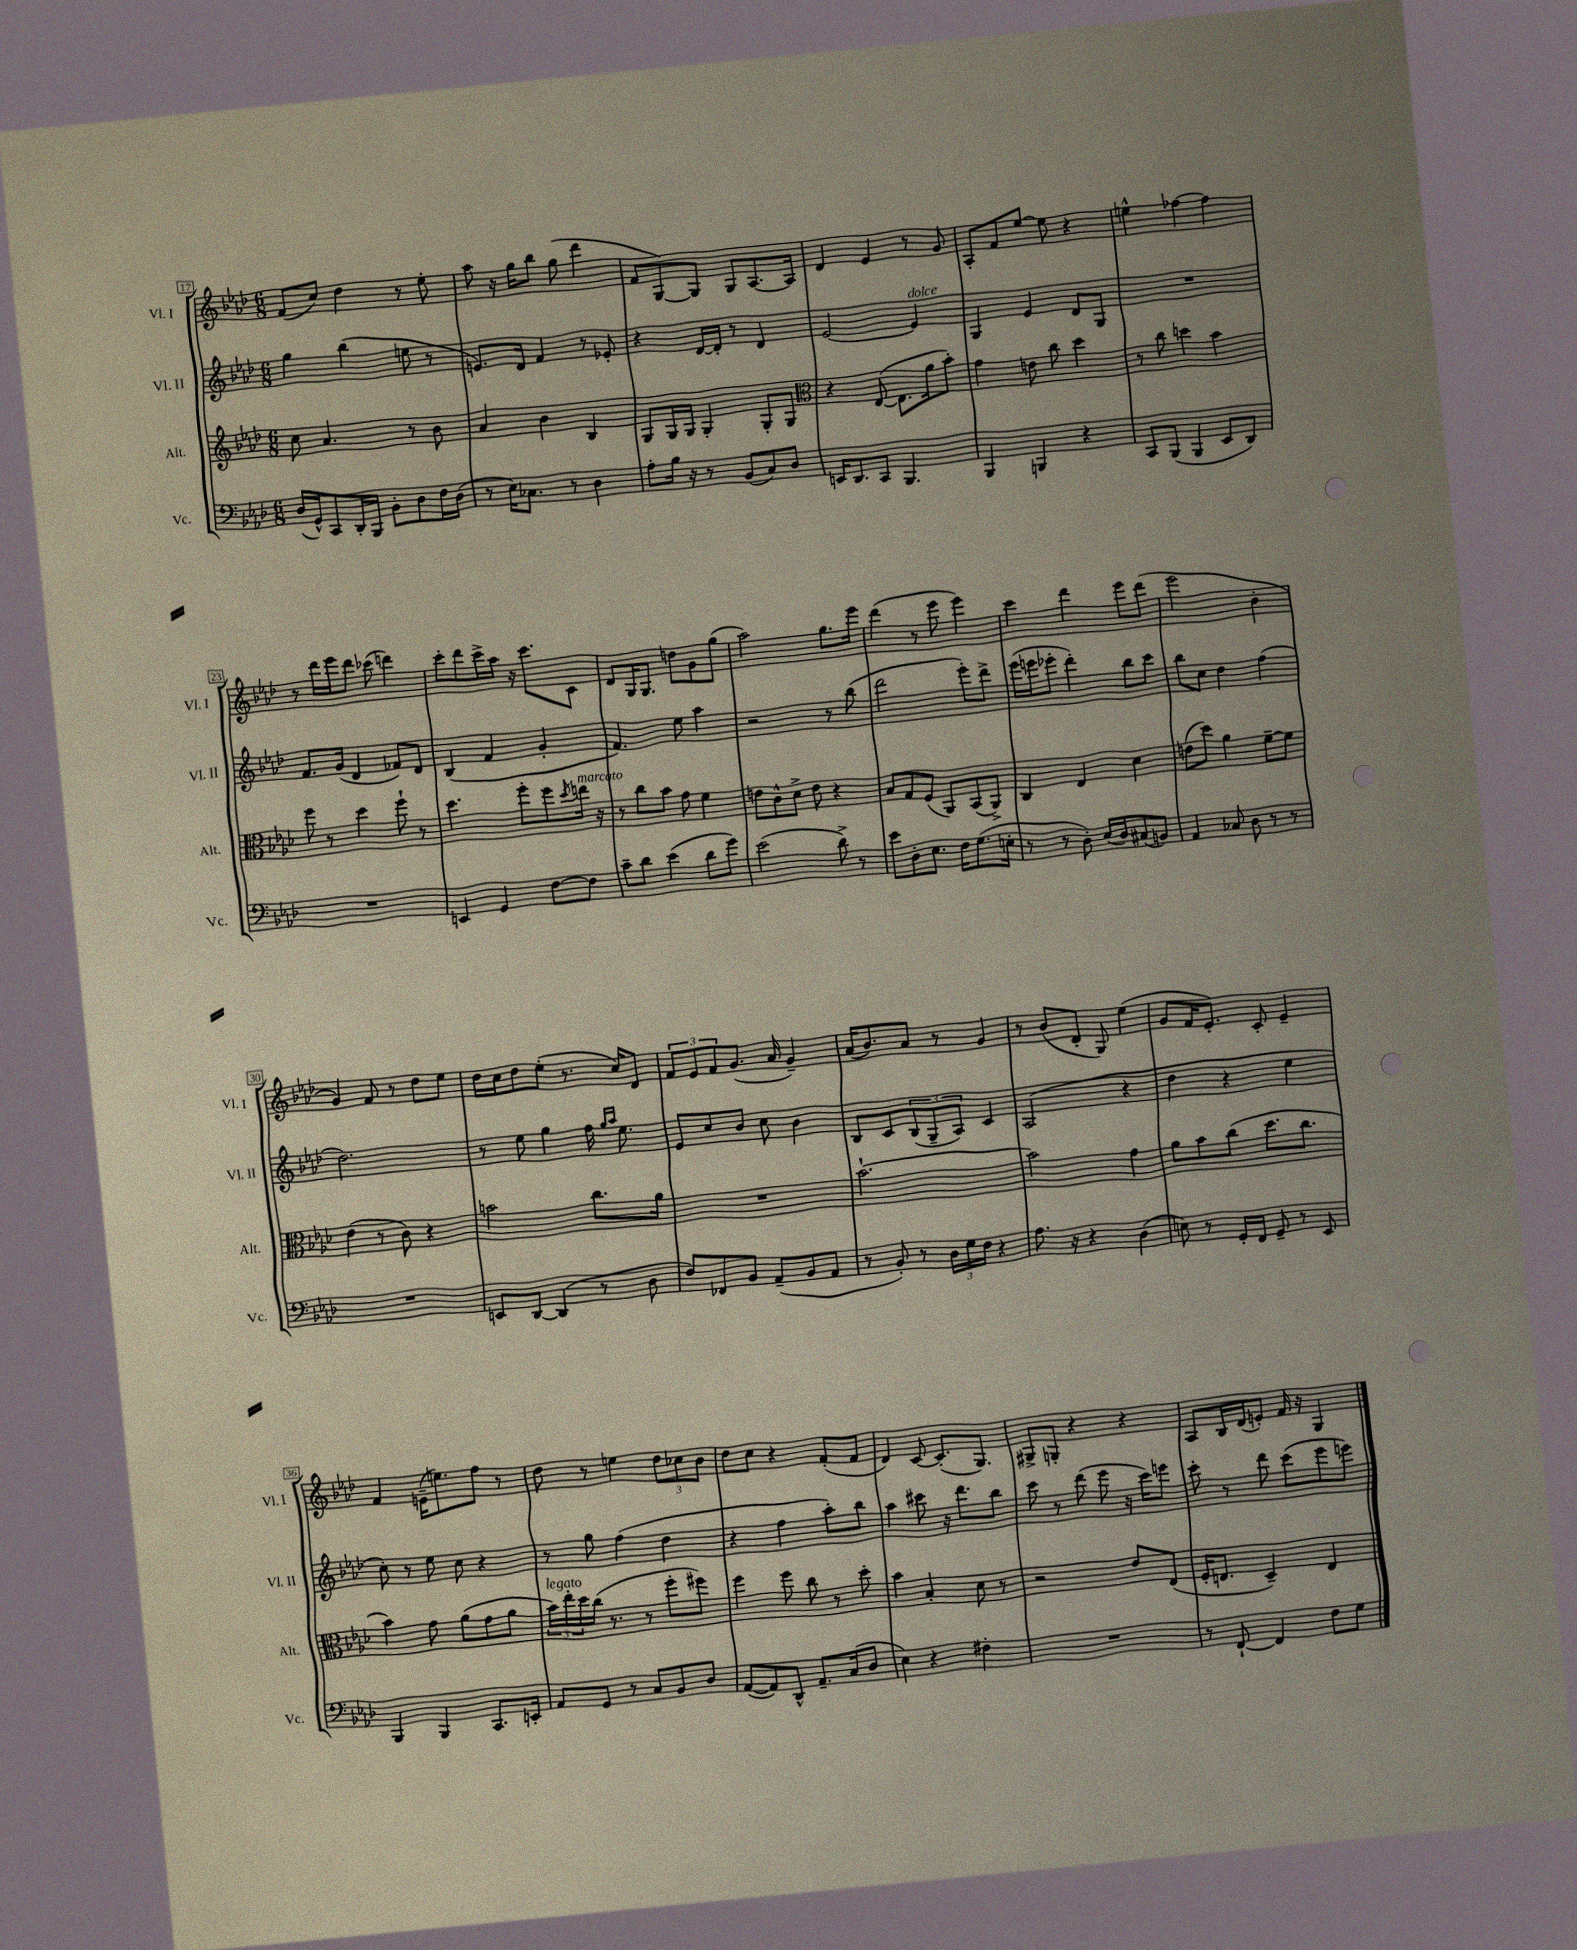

**kern	**kern	**kern	**kern
*staff4	*staff3	*staff2	*staff1
*clefF4	*clefG2	*clefG2	*clefG2
*k[b-e-a-d-]	*k[b-e-a-d-]	*k[b-e-a-d-]	*k[b-e-a-d-]
*M6/8	*M6/8	*M6/8	*M6/8
(16D-	8cc	4gg	(8f
16GG^^)	.	.	.
8CC	4.a-	.	8cc)
16DD-'	.	(4bb-	4dd-
16BBB-	.	.	.
8BB-'	.	.	.
8D-	8r	8ee	8r
16F	8b-	8r	8ee-'
(16D-	.	.	.
=	=	=	=
8r	4a-	8.e)	8aa-
16E-)	.	.	16r
8.C-	.	16d-	16gg
.	4b-	4f	8bb-
8r	.	.	(8gg
4D-	4B-	8r	4ddd-
.	.	8e-'	.
=	=	=	=
8A-'	8G	4r	8f
16B-	16G	.	[8G)
16r	16G	.	.
8r	4G'	[16d-	8G]
.	.	16d-']	.
(8BB-	.	8r	8G
8C)	8G'	4d-	[8.A-
8D-	8G	.	.
.	.	.	16A-]
=	=	=	=
*	*clefC3	*	*
16EE	4r	[2e-	4d-
8.DD-	.	.	.
8CC	([8E-	.	4e-
4.BBB-	8.E-]	.	.
.	.	4e-]	8r
.	16a-	.	.
.	8b-')	.	8g
=	=	=	=
4BBB-	4g	4G	8A-'
.	.	.	8f
4BBB	8e	4e-	[8ee-
.	8cc	.	8ee-]
4r	4dd-	8d-	4r
.	.	8G	.
=	=	=	=
8CC	8r	2.r	4ee^^
(8BBB-	8cc	.	.
4BBB-	4dd	.	[4ff-
8EE-	4b-	.	4ff-]
8DD-)	.	.	.
=	=	=	=
2.r	8ff	8.f	8r
.	8r	.	16ddd-
.	.	(16g	16eee-
.	4dd-	4d-	8ddd-
.	.	.	(8ccc-
.	8ff`	8f-)	4ddd)
.	8r	8d-	.
=	=	=	=
4EE	4.dd-	(4B-	8ccc'
.	.	.	8ddd-
4GG	.	4f	16ccc^
.	.	.	16aa-
.	8ff'	.	16r
.	.	.	8.ccc
[8F	8ff	4g'	.
.	8qdd-	.	.
8F]	16ee	.	8c
.	16r	.	.
=	=	=	=
8c~	8r	4.f)	8d-
8d-	8cc	.	16G
.	.	.	8.G
(4e-	8b-	.	.
.	8g	8ee-	8dd
8d-	4f	4aa-	8g
8g)	.	.	(8gg
=	=	=	=
(2e-	8e	2r	2aa-)
.	8c^^	.	.
.	8d-^	.	.
.	8e	.	.
8d-^)	4r	8r	8.gg
8r	.	(8bb-	.
.	.	.	16eee-
=	=	=	=
8e-	8B-	2ddd-	(4ddd-
8D-'	8G	.	.
8.E-	(8F	.	8r
.	8AA-)	.	8eee-
16F	.	.	.
(8.G	(8BB-	8eee-')	4eee-)
.	8AA-^)	8ddd-^	.
16E'	.	.	.
=	=	=	=
8r	4C	(16eee-	4ccc
.	.	16eee	.
8r	.	8eee-'	.
8D-')	4E-	4ddd-')	4ddd-
(16E-	.	.	.
16D-)	.	.	.
(8C#	4d-	8bb-	8eee-
8BB)	.	8ccc	(8ddd-
=	=	=	=
4AA-	(8e	8bb-	2eee-
.	8dd-)	8cc	.
8C-	4a-	4dd-	.
8D-	.	.	.
8r	[8f~	(4ff	4b-'
8r	8f]	.	.
=	=	=	=
2.r	(4e-	2.dd-)	4g)
.	8r	.	8f
.	8c)	.	8r
.	4r	.	8dd-
.	.	.	8ee-
=	=	=	=
8EE	2b	8r	16dd-
.	.	.	16cc
[8DD-	.	8ee-	8dd-
(4DD-]	.	4gg	(8ee-'
.	.	.	8.r
8r	8.cc	16ff	.
.	.	16qqgg	.
.	.	16qqaa-	.
.	.	8.ee-	16cc)
8D-	.	.	8d-
.	16a-	.	.
=	=	=	=
8F)	2.r	8e-	12f
.	.	.	12e-
8FF-	.	8cc	.
.	.	.	12f
8BB-	.	8b-	(8.g
(8AA-~	.	8cc	.
.	.	.	16a-
8BB-	.	4b-	4g~)
8AA-	.	.	.
=	=	=	=
8r	[2.b-`	8B-	(16a-
.	.	.	8.b-)
8BB-')	.	8c	.
8r	.	(12B-	8a-
.	.	12G~	.
24D-	.	.	8r
24G	.	12A-)	.
24F	.	.	.
4r	.	4c	4g
=	=	=	=
8.A-	2b-]	(2A-	8r
.	.	.	(8b-
16r	.	.	.
4r	.	.	8d-'
.	.	.	8G)
(4D-	4g	4r	(4ee-
=	=	=	=
8E)	8a-	4dd-	8g
8r	8b-	.	16f
.	.	.	8.e-')
16GG'	(8cc	4r	.
16FF	.	.	.
8GG~	8.dd-	.	8c'
8r	.	4ee-	4e-~
.	8.cc	.	.
8EE-	.	.	.
=	=	=	=
4BBB-	4b-)	8cc')	4f
.	.	8r	.
4BBB-	8g	8ee-	(16e~
.	.	.	8.ee)
.	(8a-	8cc	.
8.CC	8g	4r	8ff
.	8a-	.	8r
16EE'	.	.	.
=	=	=	=
8AA-	24b-)	8r	8dd-
.	24ee-'	.	.
.	24dd-	.	.
8GG	(16cc	8gg	8r
.	8.r	.	.
8r	.	(4ff	4ee
8C	8r	.	.
8BB-	8ff'	4dd-	12dd-
.	.	.	12cc-
8D-	8ff#)	.	.
.	.	.	12b-
=	=	=	=
([8AA-	4ff	4r	8dd-
8AA-])	.	.	8cc
8DD-^^	8ff	4ff	4r
8.AA-~	8cc	.	.
.	8r	8aa-')	(8f'
(16C	.	.	.
8D-	8dd-'	8bb-	8f
=	=	=	=
4E-)	4b-	4aa-	4d-)
4r	4B-'	8ccc#	[8c
.	.	16r	(8.c']
.	.	8.ddd-	.
4F#'	8d-	.	.
.	.	.	8.G)
.	8r	8bb-	.
=	=	=	=
2.r	2r	8ccc	8G#^
.	.	8r	8G'
.	.	(8ddd-	4r
.	.	8eee-	.
.	8e-	16r	4r
.	.	16ccc)	.
.	(8E-	8eee	.
=	=	=	=
8r	16F'	8ccc'	8A-
.	8.E	.	.
[8FF`	.	8r	16B-
.	.	.	(16d-
4FF]	4D-~)	8ddd-	8e')
.	.	(8ccc	16f
.	.	.	16r
8F	4E	8eee-	4G
8G	.	8eee)	.
==	==	==	==
*-	*-	*-	*-
